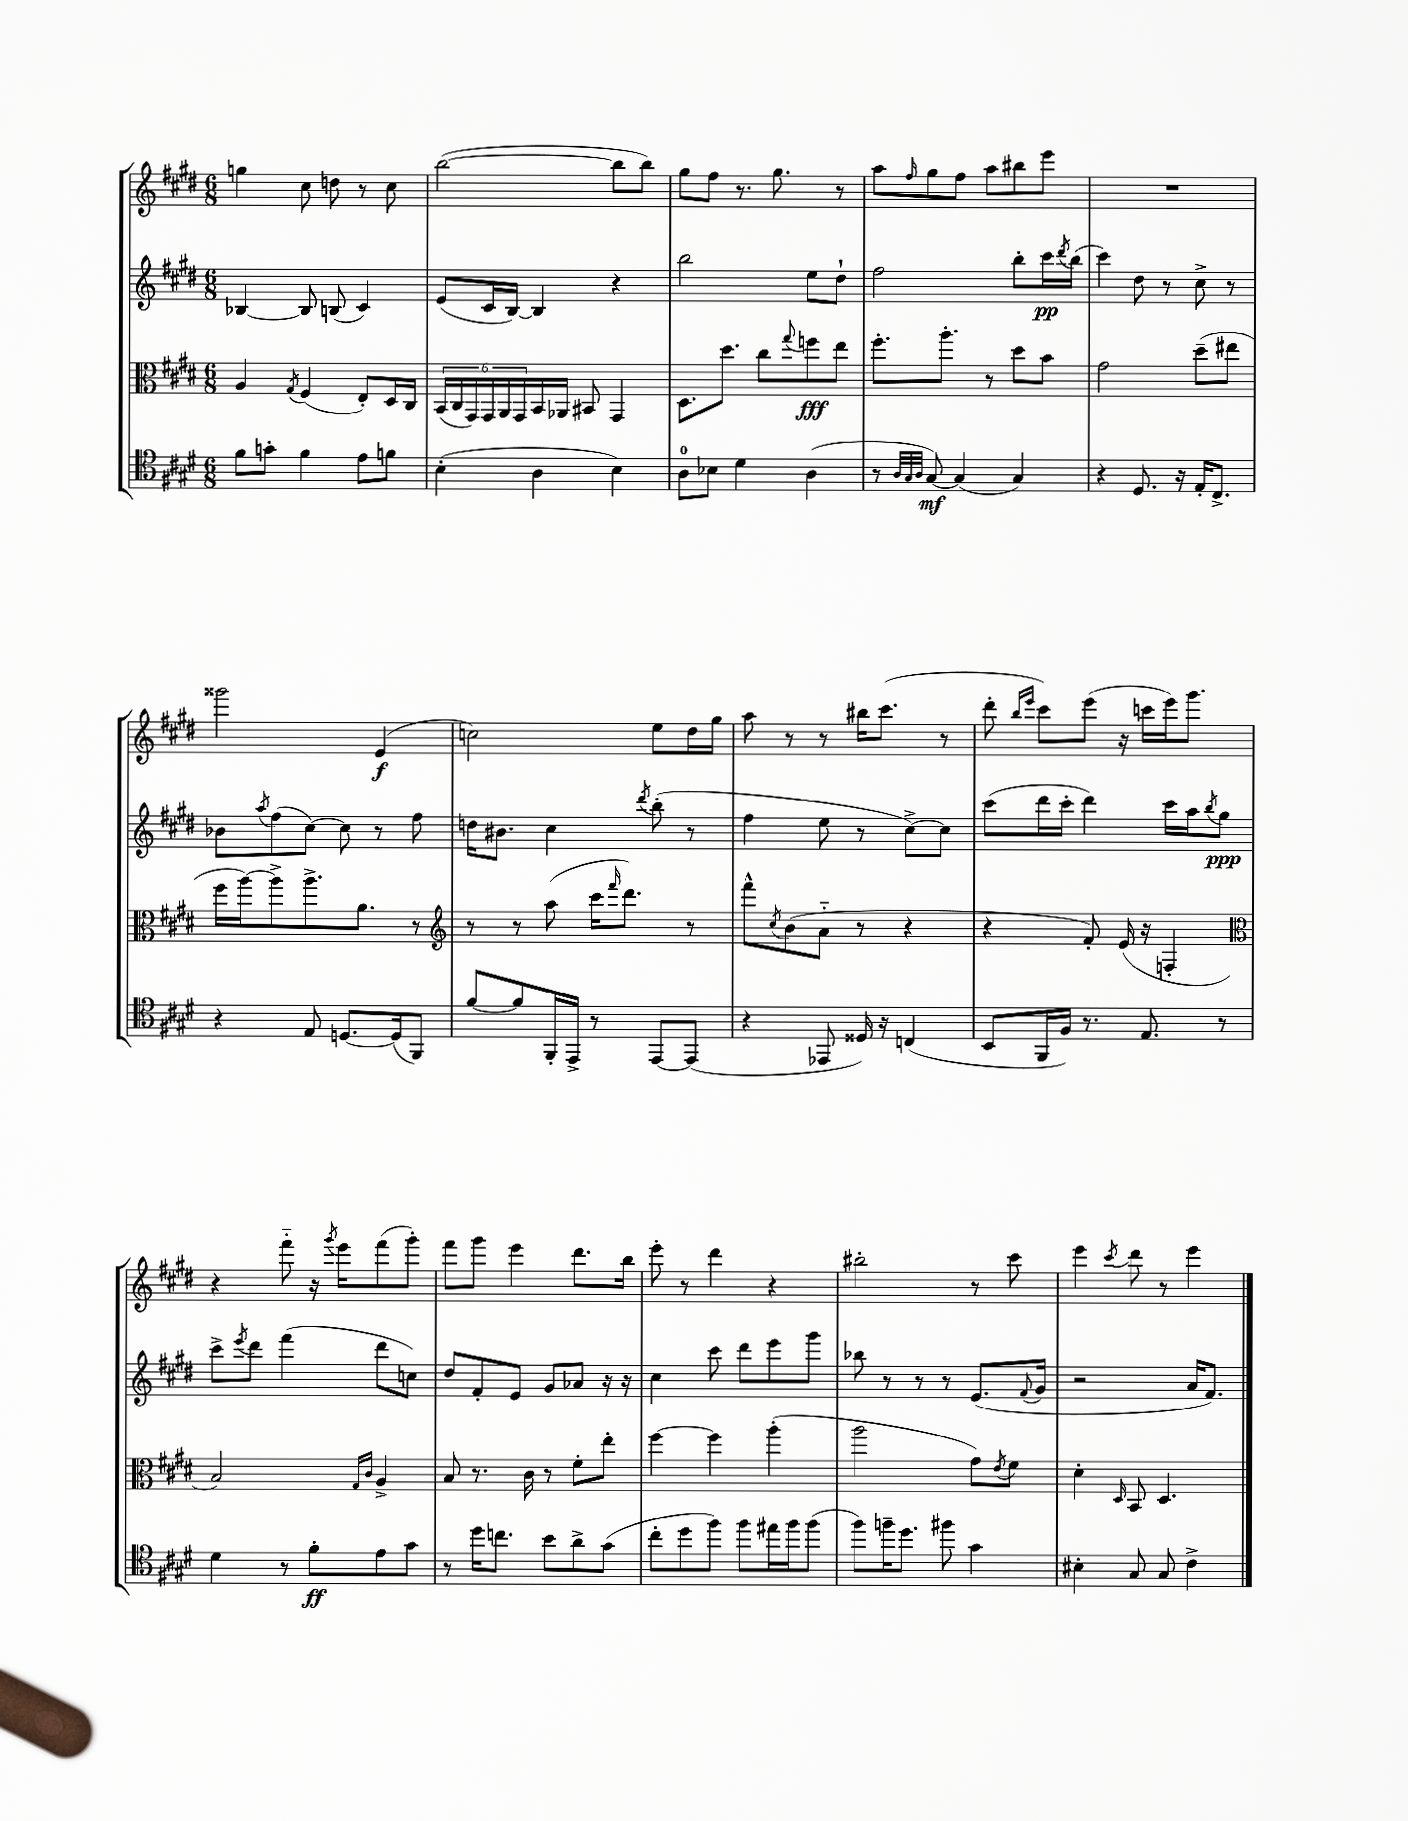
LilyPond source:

<<
\new StaffGroup <<
\new Staff = "s0" {
    \clef treble \key e \major \numericTimeSignature \time 6/8
    g''4 cis''8 d''8 r8 cis''8 |
    b''2~( b''8 b''8) |
    gis''8 fis''8 r8. gis''8. r8 |
    a''8 \grace { fis''16 } gis''8 fis''8 a''8 bis''8 e'''8 |
    R2. |
    gisis'''2 e'4\f( |
    c''2) e''8 dis''16 gis''16 |
    a''8 r8 r8 bis''16 cis'''8.( r8 |
    dis'''8-. \grace { b''16 e'''16 } cis'''8) e'''8( r16 c'''16 e'''16) gis'''8. |
    r4 fis'''8-_ r16 \acciaccatura { gis'''8 } e'''16 fis'''8( gis'''8-.) |
    fis'''8 gis'''8 e'''4 dis'''8. b''16 |
    e'''8-. r8 dis'''4 r4 |
    bis''2-. r8 cis'''8 |
    e'''4 \acciaccatura { cis'''8 } dis'''8 r8 e'''4 \bar "|." |
}
\new Staff = "s1" {
    \clef treble \key e \major \numericTimeSignature \time 6/8
    bes4~ bes8 b8( cis'4) |
    e'8( cis'16 b16~) b4 r4 |
    b''2 e''8 dis''8-! |
    fis''2 b''8-. cis'''16\pp \acciaccatura { dis'''8 } b''16( |
    cis'''4) dis''8 r8 cis''8-> r8 |
    bes'8 \acciaccatura { a''8 } fis''8( cis''8~) cis''8 r8 fis''8 |
    d''16 bis'8. cis''4 \acciaccatura { dis'''8 } b''8-.( r8 |
    fis''4 e''8 r8 cis''8~->) cis''8 |
    cis'''8( dis'''16 cis'''16-. dis'''4) cis'''16 a''16 \acciaccatura { b''8 } gis''8\ppp |
    cis'''8-> \acciaccatura { e'''8 } dis'''8 fis'''4( dis'''8 c''8) |
    dis''8 fis'8-. e'8 gis'8 aes'8 r16 r16 |
    cis''4 cis'''8 dis'''8 e'''8 gis'''8 |
    bes''8 r8 r8 r8 e'8.( \appoggiatura { fis'8 } gis'16 |
    r2 a'16 fis'8.) \bar "|." |
}
\new Staff = "s2" {
    \clef alto \key e \major \numericTimeSignature \time 6/8
    a4 \acciaccatura { gis8 } fis4( e8-.) dis16 cis16 |
    \tuplet 6/4 { b,16( cis16 gis,16) gis,16 a,16 gis,16 } b,16 aes,16 bis,8 gis,4 |
    dis8. dis''8. cis''8 \appoggiatura { gis''8 } f''8\fff e''8 |
    fis''8.-. a''8.-. r8 dis''8 b'8 |
    gis'2 dis''8--( eis''8 |
    fis''16 a''16~) a''8-> a''8.-> a'8. r8 |
    \clef treble r8 r8 a''8( cis'''16 \grace { fis'''16 } dis'''8.) r8 |
    fis'''8-^ \acciaccatura { cis''8 } b'8( a'8-_ r8 r4 |
    r4 fis'8-.) e'16( r16 f4-. |
    \clef alto b2) \grace { gis16 cis'16 } a4-> |
    b8 r8. cis'16 r8 fis'8-. e''8-. |
    fis''4~ fis''4 a''4-.( |
    a''2 gis'8) \acciaccatura { e'8 } fis'8 |
    dis'4-. \grace { dis16 } b,8 dis4. \bar "|." |
}
\new Staff = "s3" {
    \clef tenor \key e \major \numericTimeSignature \time 6/8
    fis'8 g'8-. fis'4 e'8 f'8 |
    b4-.( a4 b4) |
    a8-0 bes8 dis'4 a4( |
    r8 \grace { a32 gis32 a32 } gis8~\mf) gis4( gis4) |
    r4 dis8. r16 e16-. cis8.-> |
    r4 e8 d8.~ d16( fis,8) |
    fis'8~ fis'8 fis,16-. e,16-> r8 e,8~ e,8( |
    r4 ees,8 disis16) r16 c4( |
    b,8 fis,16 fis16) r8. e8. r8 |
    dis'4 r8 fis'8-.\ff e'8 gis'8 |
    r8 dis''16 c''8. b'8 a'8-> gis'8( |
    cis''8-. dis''8 fis''8) fis''8 eis''16 fis''16 fis''8( |
    fis''8) f''16-- dis''8. fis''8 gis'4 |
    bis4-. gis8 gis8 cis'4-> \bar "|." |
}
>>
>>
\layout { \context { \Score \remove "Bar_number_engraver" } }
